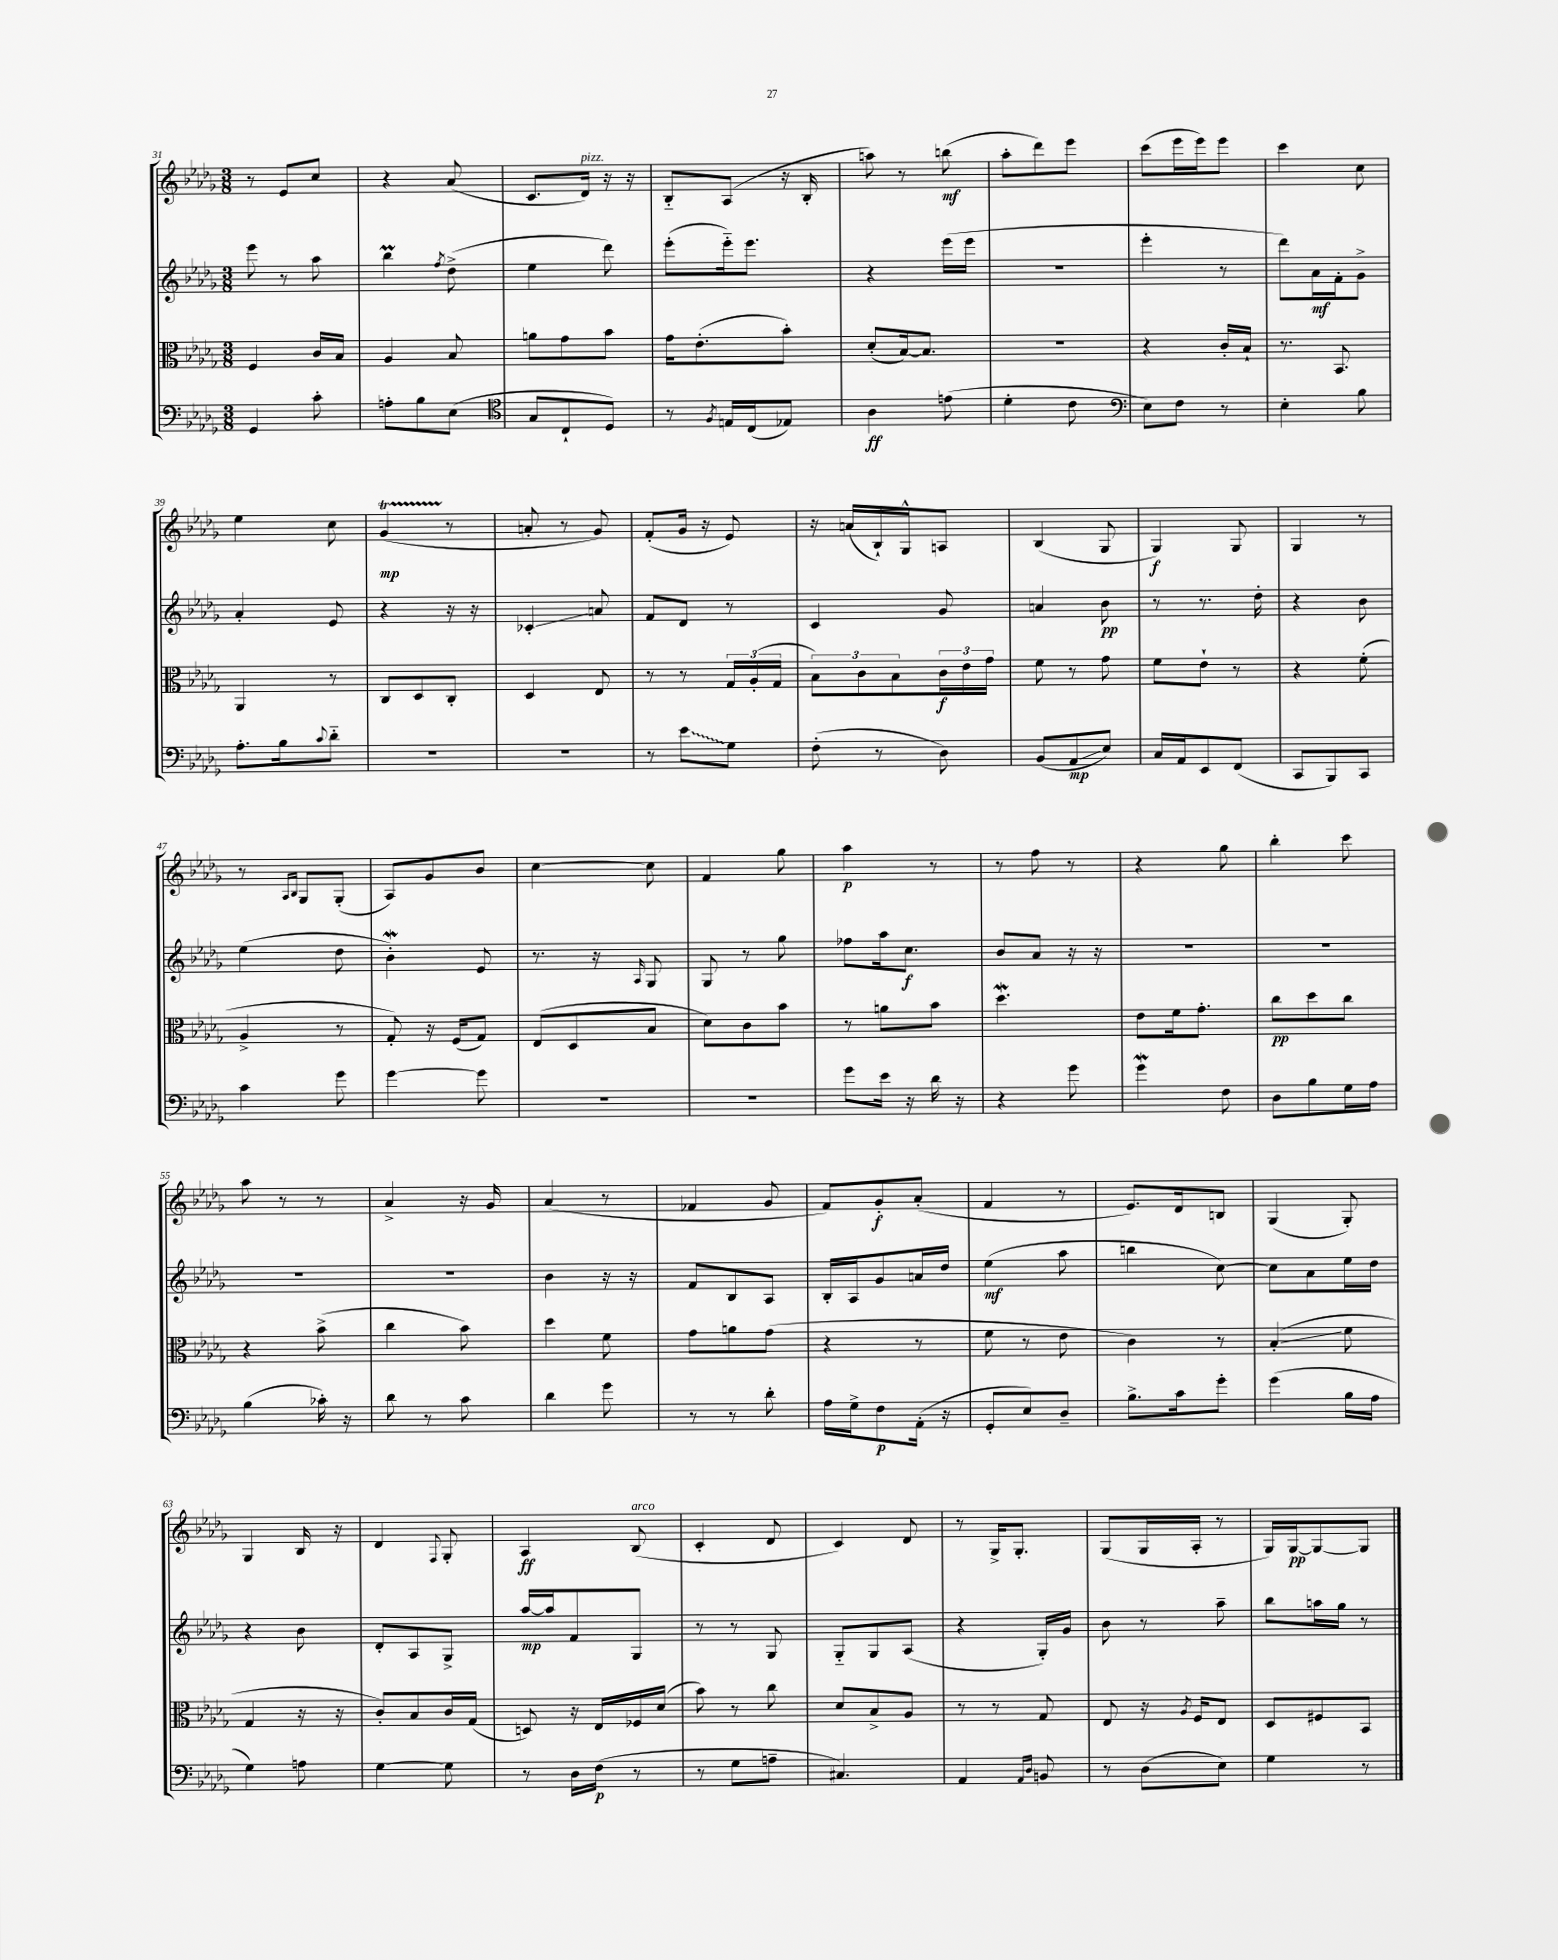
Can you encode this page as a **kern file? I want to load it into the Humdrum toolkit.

**kern	**kern	**kern	**kern
*staff4	*staff3	*staff2	*staff1
*clefF4	*clefC3	*clefG2	*clefG2
*k[b-e-a-d-g-]	*k[b-e-a-d-g-]	*k[b-e-a-d-g-]	*k[b-e-a-d-g-]
*M3/8	*M3/8	*M3/8	*M3/8
4GG-	4F	8eee-	8r
.	.	8r	8e-
8c'	16c	8aa-	8cc
.	16B-	.	.
=	=	=	=
8A'	4A-	4bb-	4r
8B-	.	.	.
.	.	8qff	.
(8E-	8B-	(8dd-^	(8a-
=	=	=	=
*clefC4	*	*	*
8G-	8a	4ee-	8.c
8C`	8g-	.	.
.	.	.	16d-)
8D-)	8b-	8ddd-)	16r
.	.	.	16r
=	=	=	=
8r	16g-	(8eee-'	8B-'~
.	(8.e-'	.	.
8qF	.	.	.
16E	.	16eee-'~)	(8A-
(16C	.	8.eee-	.
8E-)	8b-')	.	16r
.	.	.	16B-'
=	=	=	=
4A-	(8d-'	4r	8aa)
.	[16B-)	.	8r
.	8.B-]	.	.
(8e	.	(16eee-	(8bb
.	.	16eee-	.
=	=	=	=
4d-'	4.r	4.r	8aa-'
.	.	.	8ddd-)
8c	.	.	8eee-
=	=	=	=
*clefF4	*	*	*
8E-)	4r	4eee-'	(8ccc
8F	.	.	16eee-
.	.	.	16eee-)
8r	16c'	8r	8eee-
.	16B-`	.	.
=	=	=	=
4E-'	8.r	8ddd-)	4ccc
.	.	16a-	.
.	8.BB-	16f'	.
8B-	.	8g-^	8cc
=	=	=	=
8.A-'	4AA-	4a-'	4ee-
16B-	.	.	.
8qqc	.	.	.
8d-'~	8r	8e-	8cc
=	=	=	=
4.r	8C	4r	(4g-
.	8D-	.	.
.	8C'	16r	8r
.	.	16r	.
=	=	=	=
4.r	4D-	4c-'	8a'
.	.	.	8r
.	8E-	8a	8g-)
=	=	=	=
8r	8r	8f	(8f'
8e-	8r	8d-	16g-
.	.	.	16r
8G-	24G-	8r	8e-)
.	(24A-'	.	.
.	24G-	.	.
=	=	=	=
(8F'	12B-)	4c	16r
.	.	.	(16a
.	12c	.	.
8r	.	.	16B-`)
.	12B-	.	.
.	.	.	16G-^^
8D-)	24c	8g-	8A
.	24e-	.	.
.	24g-	.	.
=	=	=	=
(8BB-	8f	4a	(4B-
8AA-	8r	.	.
8E-)	8g-	8b-	8G-
=	=	=	=
16C	8f	8r	4G-)
16AA-	.	.	.
8EE-	8e-`	8.r	.
(8FF	8r	.	8G-
.	.	16dd-'	.
=	=	=	=
8CC	4r	4r	4G-
8BBB-)	.	.	.
8CC	(8f'	8b-	8r
=	=	=	=
4c	4A-^	(4ee-	8r
.	.	.	16qqA-
.	.	.	16qqB-
.	.	.	8G-
8g-	8r	8dd-	(8G-'
=	=	=	=
[4g-	8G-')	4b-')	8A-)
.	16r	.	8g-
.	(16F	.	.
8g-]	8G-)	8e-	8b-
=	=	=	=
4.r	(8E-	8.r	[4cc
.	8D-	.	.
.	.	16r	.
.	.	16qqA-	.
.	8B-	8G-	8cc]
=	=	=	=
4.r	8d-)	8G-	4f
.	8c	8r	.
.	8b-	8gg-	8gg-
=	=	=	=
8g-	8r	8ff-	4aa-
16e-	8a	16aa-	.
16r	.	8.cc	.
16d-	8b-	.	8r
16r	.	.	.
=	=	=	=
4r	4.dd-	8b-	8r
.	.	8a-	8ff
8g-	.	16r	8r
.	.	16r	.
=	=	=	=
4g-	8e-	4.r	4r
.	16f	.	.
.	8.g-'	.	.
8F	.	.	8gg-
=	=	=	=
8D-	8cc	4.r	4bb-'
8B-	8dd-	.	.
16G-	8cc	.	8ccc
16A-	.	.	.
=	=	=	=
(4B-	4r	4.r	8aa-
.	.	.	8r
16c-')	(8b-^	.	8r
16r	.	.	.
=	=	=	=
8d-	4cc	4.r	4a-^
8r	.	.	.
8c	8b-)	.	16r
.	.	.	16g-
=	=	=	=
4d-	4dd-	4b-	(4a-
8g-	8f	16r	8r
.	.	16r	.
=	=	=	=
8r	8g-	8f	4f-
8r	8a	8B-	.
8d-'	(8g-	8A-	8g-
=	=	=	=
16A-	4r	16B-'	8f)
16G-^	.	16A-	.
8F	.	8g-	8g-'
(16AA-'	8r	16a	(8a-'
16r	.	16dd-	.
=	=	=	=
8GG-'	8f	(4ee-	4f
8E-)	8r	.	.
8D-~	8e-	8aa-	8r
=	=	=	=
8.B-^	4c)	4bb	8.e-)
16c	.	.	16d-
8g-'	8r	[8cc)	8B
=	=	=	=
(4g-	(4B-'	8cc]	(4G-
.	.	8a-	.
16B-	8f	16ee-	8G-')
16A-	.	16dd-	.
=	=	=	=
4G-)	4G-	4r	4G-
8A	16r	8b-	16B-
.	16r	.	16r
=	=	=	=
[4G-	8c')	8d-'	4d-
.	8B-	8A-	.
.	.	.	8qqF
8G-]	16c	8G-^	8G-'
.	(16G-	.	.
=	=	=	=
8r	8D)	[16aa-	4A-
.	.	16aa-]	.
16D-	16r	8f	.
(16F	16E-	.	.
8r	16F-	8G-	(8B-
.	(16d-	.	.
=	=	=	=
8r	8b-)	8r	4c'
8G-	8r	8r	.
8A~	8cc	8G-	8d-
=	=	=	=
4.C#)	8d-	8G-'~	4c)
.	8B-^	8G-	.
.	8A-	(8A-	8d-
=	=	=	=
4AA-	8r	4r	8r
.	8r	.	16G-^
.	.	.	8.G-'
16qqAA-	.	.	.
16qqD-	.	.	.
8BB	8G-	16G-')	.
.	.	16g-	.
=	=	=	=
8r	8E-	8b-	(8G-
(8D-	16r	8r	16G-
.	8qA-	.	.
.	16F	.	16A-'
8E-)	8E-	8aa-~	8r
=	=	=	=
4G-	8D-	8bb-	16G-)
.	.	.	[16G-
.	8F#	16aa	8G-_
.	.	16gg-	.
8r	8BB-	8r	8G-]
==	==	==	==
*-	*-	*-	*-
